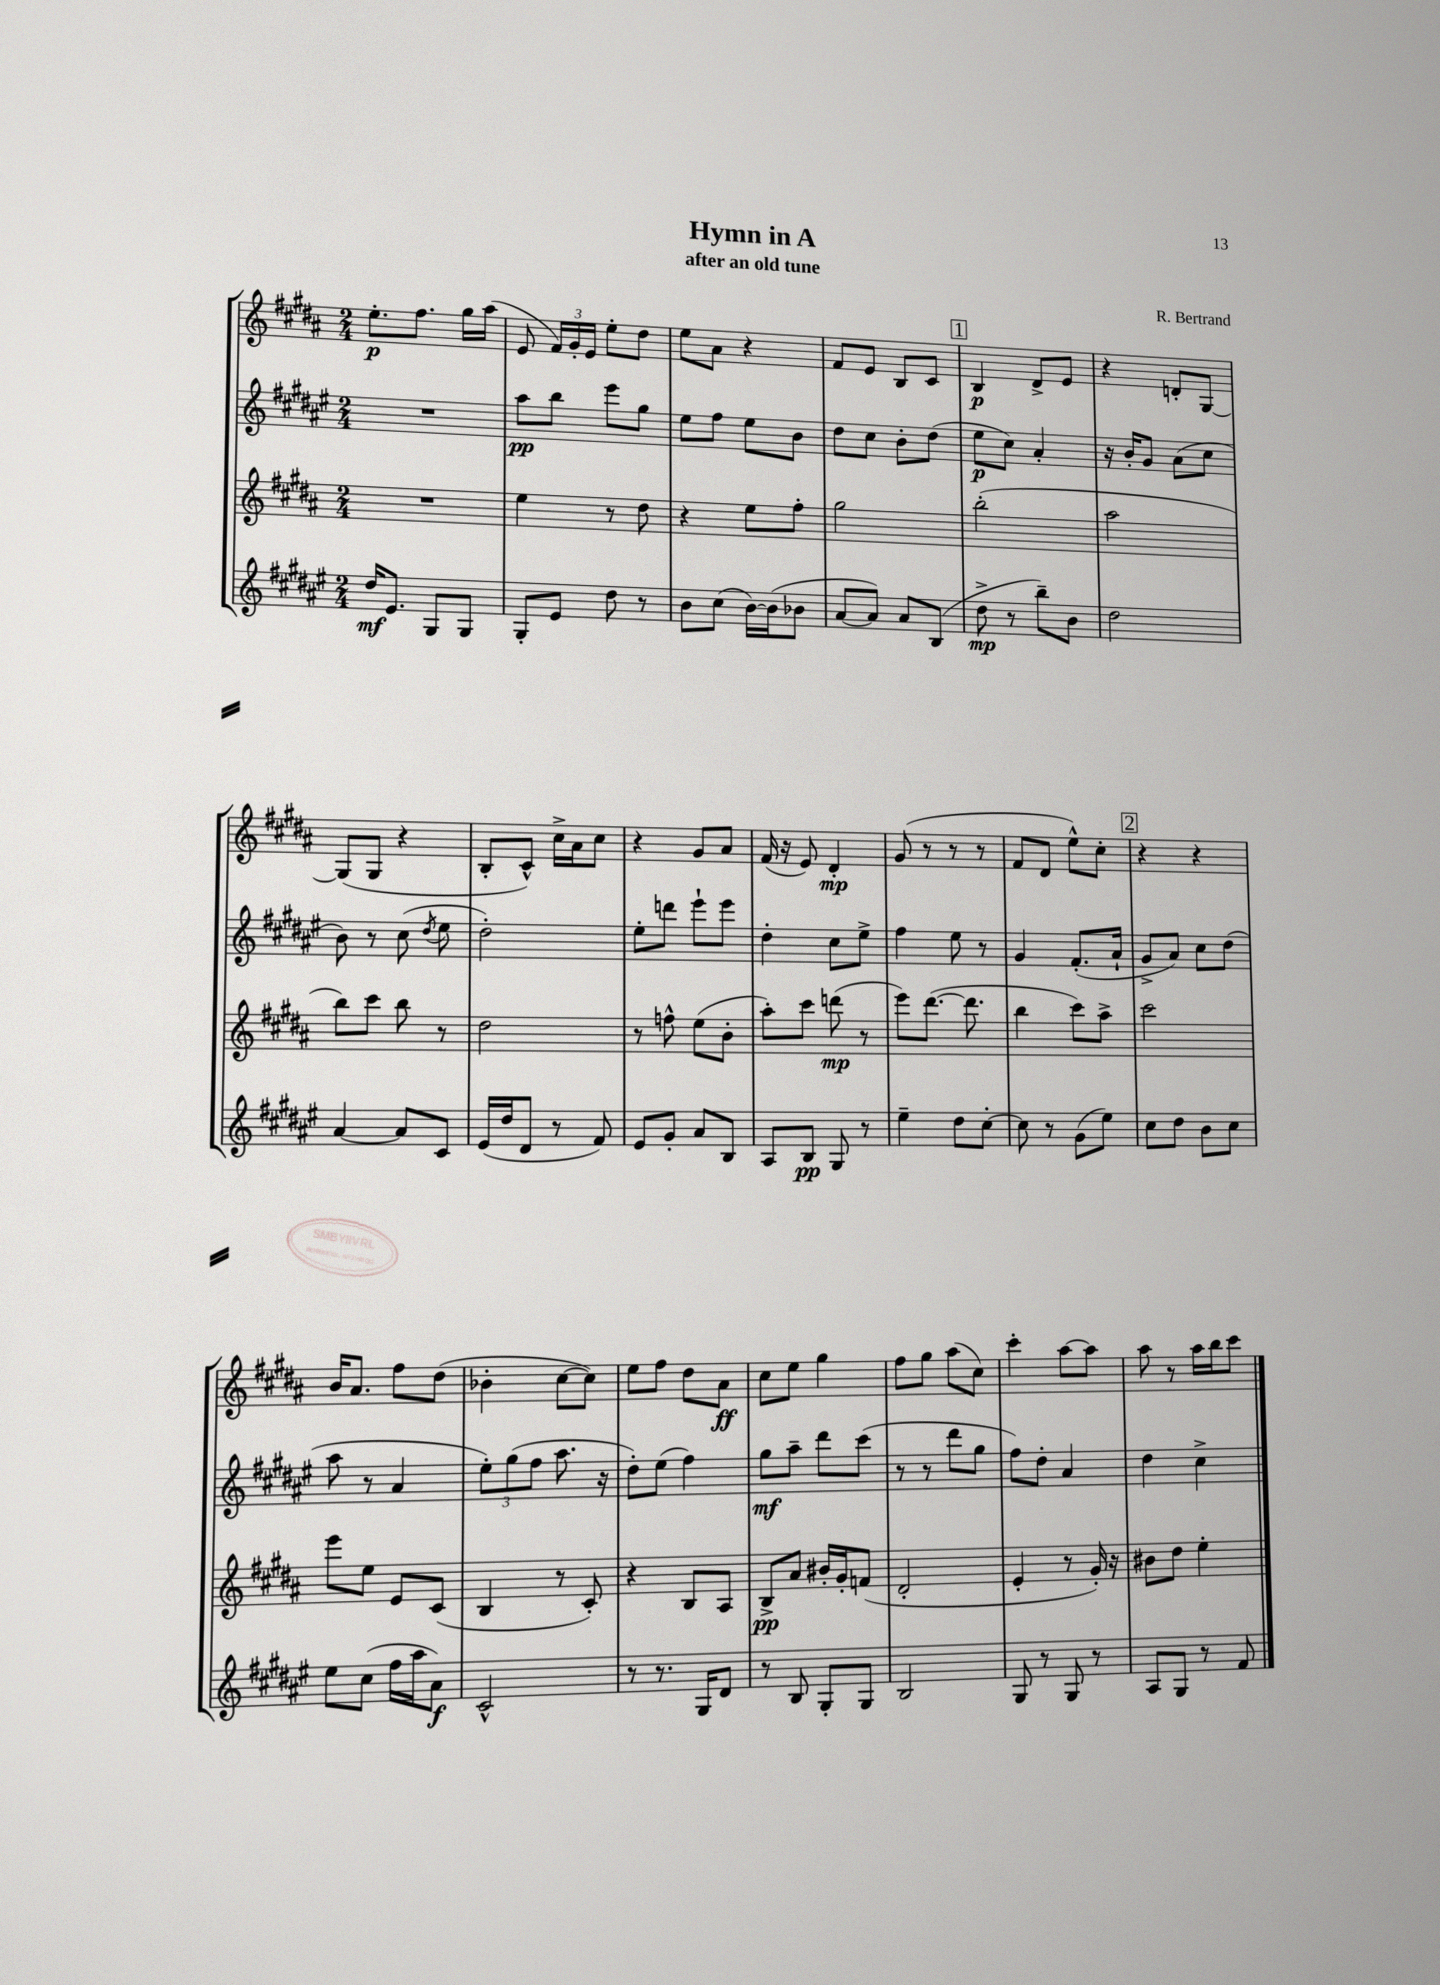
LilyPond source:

\header { title = "Hymn in A" composer = "R. Bertrand" subtitle = "after an old tune" }
<<
\new StaffGroup <<
\new Staff = "s0" {
    \clef treble \key b \major \numericTimeSignature \time 2/4
    \autoBeamOff e''8.[-.\p fis''8.] gis''16[ ais''16]( |
    e'8 \tuplet 3/2 { fis'16[) gis'16-. e'16] } e''8[-. dis''8] |
    e''8[ ais'8] r4 |
    fis'8[ e'8] b8[ cis'8] |
    \mark \markup { \box "1" } b4\p dis'8[-> e'8] |
    r4 d'8[-. gis8]~ |
    gis8[( gis8] r4 |
    b8[-. cis'8]-^) cis''16[-> ais'16 cis''8] |
    r4 gis'8[ ais'8] |
    fis'16( r16 e'8) dis'4-.\mp |
    gis'8( r8 r8 r8 |
    fis'8[ dis'8] e''8[-^) cis''8]-. |
    \mark \markup { \box "2" } r4 r4 |
    b'16[ ais'8.] fis''8[ dis''8]( |
    bes'4-. cis''8[~ cis''8]) |
    e''8[ fis''8] dis''8[ ais'8]\ff |
    cis''8[ e''8] gis''4 |
    fis''8[ gis''8] ais''8[( cis''8]) |
    cis'''4-. ais''8[~ ais''8] |
    ais''8 r8 ais''16[ b''16 cis'''8] \bar "|." |
}
\new Staff = "s1" {
    \clef treble \key fis \major \numericTimeSignature \time 2/4
    \autoBeamOff R2 |
    ais''8[\pp b''8] eis'''8[ gis''8] |
    eis''8[ fis''8] eis''8[ b'8] |
    dis''8[ cis''8] b'8[-. dis''8]( |
    \mark \markup { \box "1" } eis''8[\p cis''8]) ais'4-. |
    r16 b'16[-. gis'8] ais'8[( cis''8] |
    b'8) r8 cis''8( \acciaccatura { dis''8 } eis''8 |
    dis''2-.) |
    eis''8[-. d'''8] eis'''8[-! eis'''8] |
    dis''4-. cis''8[ eis''8]-> |
    fis''4 eis''8 r8 |
    gis'4 fis'8.[-.( ais'16]-! |
    \mark \markup { \box "2" } gis'8[-> ais'8]) cis''8[ dis''8]( |
    ais''8 r8 ais'4 |
    \tuplet 3/2 { eis''8[-.) gis''8( fis''8] } ais''8. r16 |
    dis''8[-.) eis''8]( fis''4) |
    gis''8[\mf ais''8]-- dis'''8[ cis'''8]( |
    r8 r8 dis'''8[ gis''8] |
    fis''8[) dis''8]-. ais'4 |
    dis''4 cis''4-> \bar "|." |
}
\new Staff = "s2" {
    \clef treble \key b \major \numericTimeSignature \time 2/4
    \autoBeamOff R2 |
    e''4 r8 dis''8 |
    r4 e''8[ fis''8]-. |
    gis''2 |
    \mark \markup { \box "1" } b''2-.( |
    ais''2 |
    b''8[) cis'''8] b''8 r8 |
    dis''2 |
    r8 f''8-^ e''8[( b'8]-. |
    ais''8[-.) cis'''8] d'''8\mp( r8 |
    e'''8[) dis'''8.]~( dis'''8. |
    b''4 cis'''8[) ais''8]-> |
    \mark \markup { \box "2" } cis'''2 |
    e'''8[ e''8] e'8[ cis'8]( |
    b4 r8 cis'8-.) |
    r4 b8[ ais8] |
    b8[->\pp ais'8] bis'16[-. gis'16-. f'8]( |
    dis'2-. |
    e'4-. r8 gis'16-.) r16 |
    bis'8[ dis''8] e''4-. \bar "|." |
}
\new Staff = "s3" {
    \clef treble \key fis \major \numericTimeSignature \time 2/4
    \autoBeamOff dis''16[\mf eis'8.] gis8[ gis8] |
    gis8[-. eis'8] dis''8 r8 |
    b'8[ cis''8]( b'16[~) b'16( bes'8] |
    ais'8[~ ais'8]) ais'8[ b8]( |
    \mark \markup { \box "1" } dis''8->\mp r8 b''8[--) b'8] |
    dis''2 |
    ais'4~ ais'8[ cis'8] |
    eis'16[( dis''16 dis'8] r8 fis'8) |
    eis'8[ gis'8]-. ais'8[ b8] |
    ais8[ b8]\pp gis8 r8 |
    eis''4-- dis''8[ cis''8]~-. |
    cis''8 r8 gis'8[( eis''8]) |
    \mark \markup { \box "2" } cis''8[ dis''8] b'8[ cis''8] |
    eis''8[ cis''8]( fis''16[ ais''16 ais'8]\f) |
    cis'2-^ |
    r8 r8. gis16[ dis'8] |
    r8 b8 gis8[-. gis8] |
    b2 |
    gis8 r8 gis8 r8 |
    ais8[ gis8] r8 fis'8 \bar "|." |
}
>>
>>
\layout { \context { \Score \remove "Bar_number_engraver" } }
